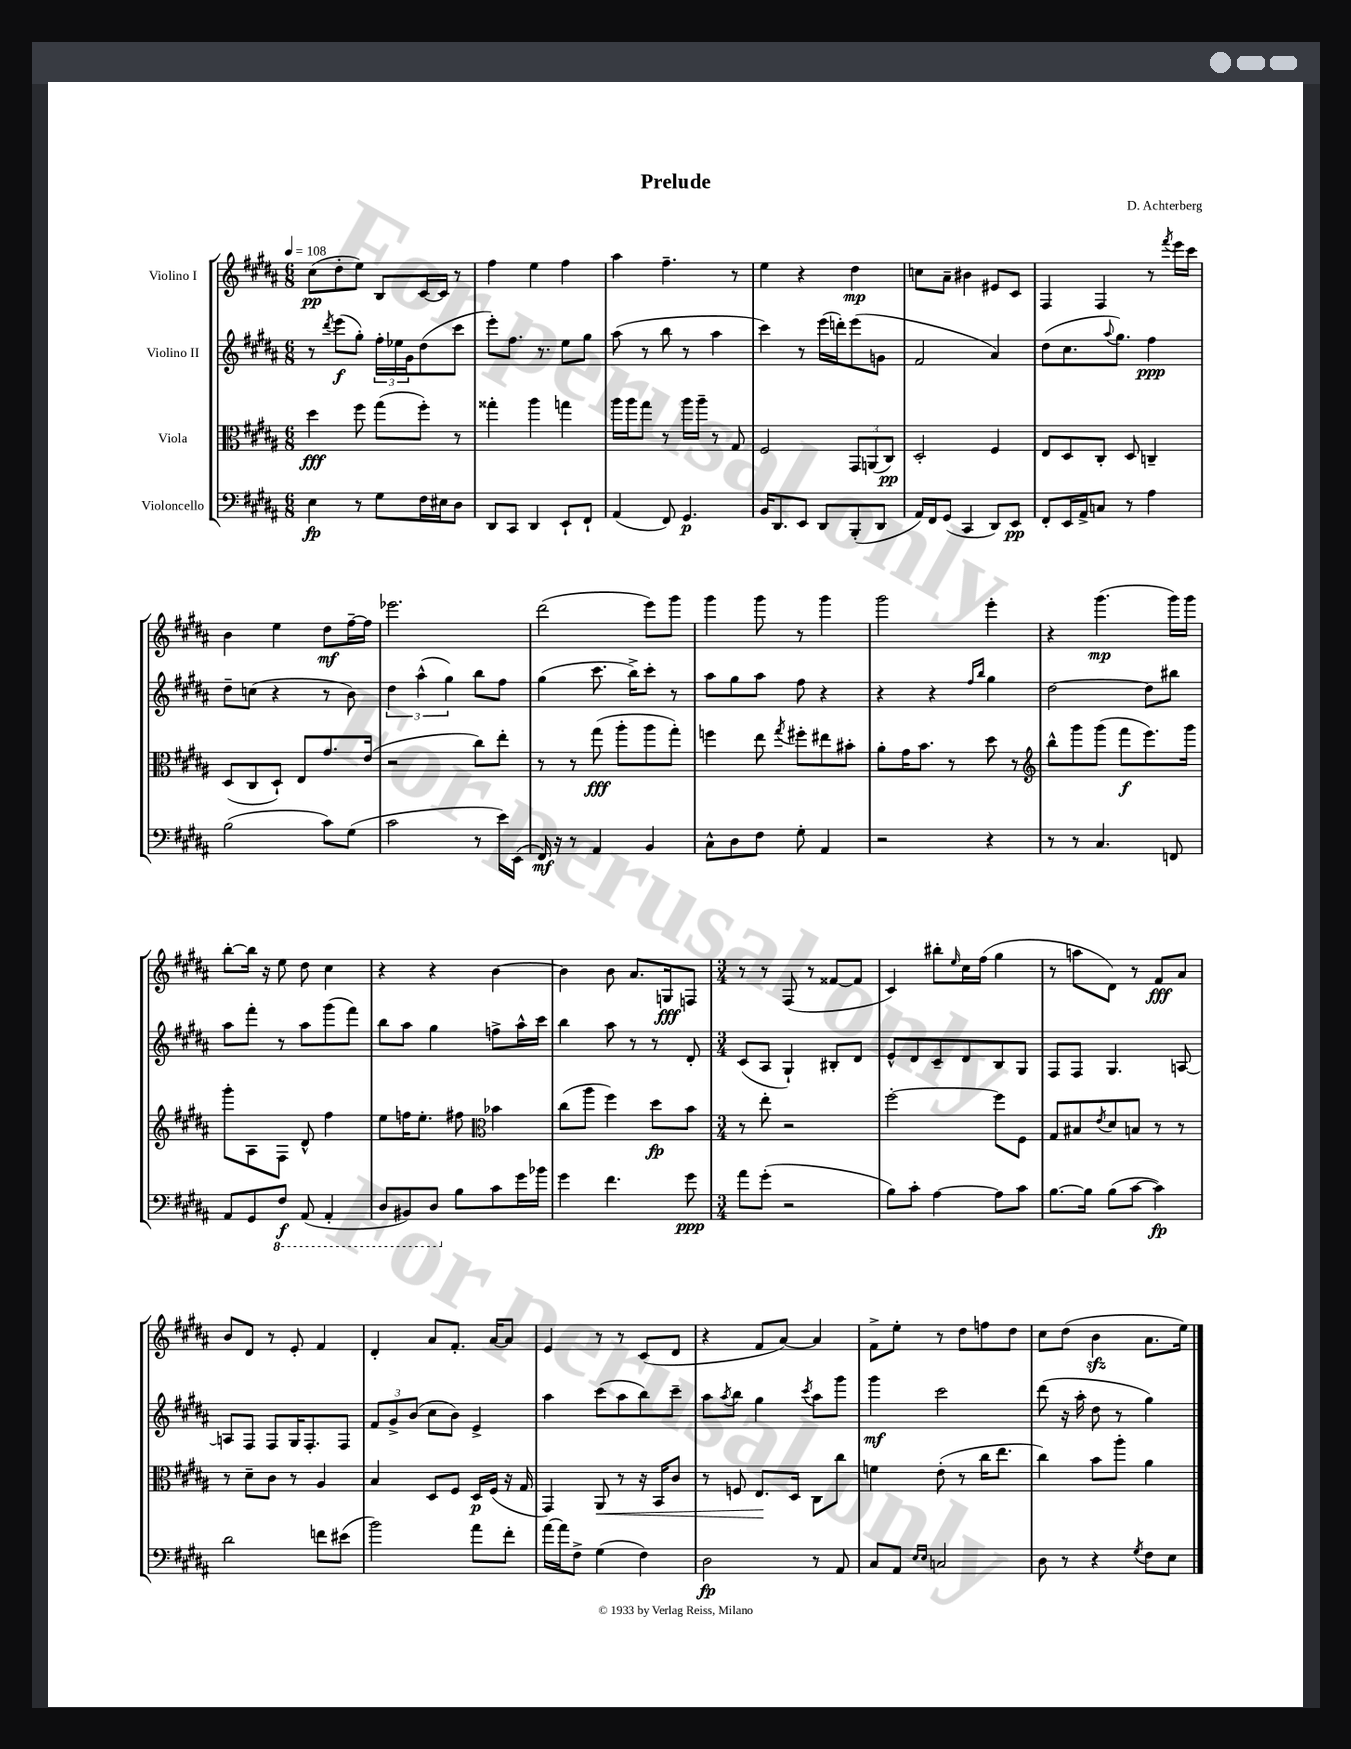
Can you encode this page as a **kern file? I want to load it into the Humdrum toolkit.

**kern	**kern	**kern	**kern
*staff4	*staff3	*staff2	*staff1
*clefF4	*clefC3	*clefG2	*clefG2
*k[f#c#g#d#a#]	*k[f#c#g#d#a#]	*k[f#c#g#d#a#]	*k[f#c#g#d#a#]
*M6/8	*M6/8	*M6/8	*M6/8
*MM108	*MM108	*MM108	*MM108
4E	4dd#	8r	(8cc#
.	.	8qddd#	.
.	.	(8eee	8dd#'
8r	8ff#	8gg#')	8ee)
8G#	(8gg#	24ff#'	8B
.	.	24ee-	.
.	.	24g#	.
16F#	8ff#')	(8dd#	[16c#
16E#	.	.	16c#]
8D#	8r	8ccc#	8r
=	=	=	=
8DD#	4gg##'	8eee')	4ff#
8CC#	.	8.ff#	.
4DD#	4aa#	.	4ee
.	.	8.r	.
8EE`	4gg	8ee	4ff#
8FF#`	.	8gg#	.
=	=	=	=
(4AA#	16aa#	(8aa#	4aa#
.	16aa#	.	.
.	8gg#	8r	.
8FF#)	8r	8bb	4.ff#~
4.GG#	16aa#	8r	.
.	16aa#~	.	.
.	8r	4aa#	.
.	8G#	.	8r
=	=	=	=
16BB	2F#	4ccc#)	4ee
8.DD#	.	.	.
8EE	.	8r	4r
8DD#	.	(16eee	.
.	.	16ddd')	.
(8BBB'	12GG#	(8eee	4dd#
.	(12AA	.	.
8DD#	.	8g	.
.	12C#)	.	.
=	=	=	=
16AA#)	2D#'	2f#	8cc
16FF#	.	.	.
(8GG#	.	.	8a#~
4CC#	.	.	4b#
8DD#)	4F#	4a#)	8e#
8EE	.	.	8c#
=	=	=	=
8FF#'	8E	(8dd#	4F#
16EE	8D#	8.cc#	.
16AA#^	.	.	.
8C	8C#'	.	4F#
.	.	8qqaa#	.
.	.	8.gg#)	.
8r	8D#	.	.
4A#	4C~	4ff#	8r
.	.	.	8qfff#
.	.	.	16eee
.	.	.	16ccc#
=	=	=	=
(2B	(8D#	8dd#~	4b
.	8C#	(8cc	.
.	8D#`)	4r	4ee
.	8E	.	.
8c#)	8.g#	8r	8dd#
(8G#	.	8b)	[16ff#~
.	(16e	.	16ff#]
=	=	=	=
2c#	2r	6dd#	2.eee-
.	.	(6aa#^^	.
.	.	6gg#)	.
8r	8cc#)	8bb	.
16e)	8ee'	8ff#	.
(16EE	.	.	.
=	=	=	=
16FF#)	8r	(4gg#	(2ddd#
16r	.	.	.
8r	8r	.	.
4AA#	(8gg#	8.ccc#	.
.	8aa#'	.	.
.	.	16bb^)	.
4BB	8aa#	8ccc#'	8eee)
.	8gg#')	8r	8ggg#
=	=	=	=
8C#^^	4ff	8aa#	4ggg#
8D#	.	8gg#	.
8F#	8ee	8aa#	8ggg#
.	8qgg#	.	.
8G#'	8ff#'	8ff#	8r
4AA#	8ee#	4r	4ggg#
.	8b#'	.	.
=	=	=	=
2r	8a#'	4r	2ggg#
.	16g#	.	.
.	8.b	.	.
.	.	4r	.
.	8r	.	.
.	.	16qqff#	.
.	.	16qqbb	.
4r	8dd#	4gg#	4eee'
.	8r	.	.
=	=	=	=
*	*clefG2	*	*
8r	8bb^^	[2dd#	4r
8r	8ggg#	.	.
4.C#	(8ggg#	.	(4.ggg#
.	8fff#	.	.
.	8.eee)	8dd#]	.
8FF	.	8bb#	16ggg#)
.	16ggg#	.	16ggg#
=	=	=	=
8AA#	8ggg#'	8aa#	[8bb'
8GG#	8A#	8fff#'	16bb]
.	.	.	16r
8FF#	8F#	8r	8ee
(8AAA#	8d#^^	8aa#	8dd#
4AAA#'	4ff#	(8ggg#	4cc#
.	.	8fff#)	.
=	=	=	=
8DD#	8ee	8bb	4r
8BBB#)	16ff	8aa#	.
.	8.ee'	.	.
8DD#	.	4gg#	4r
8B	8ff#	.	.
*	*clefC3	*	*
8c#	4b-	8ff^	[4b
16g#	.	16aa#^^	.
16b-	.	16ccc#	.
=	=	=	=
4g#	(8cc#	4bb	4b]
.	8aa#	.	.
4.f#	4ff#)	8aa#	8b
.	.	8r	8.a#
.	8dd#	8r	.
.	.	.	16G
8g#	8b	8d#'	8F
=	=	=	=
*M3/4	*M3/4	*M3/4	*M3/4
8a#	8r	(8c#	8r
(8g#'	8ee'	8A#	8r
2r	2r	4G#`)	(8F#
.	.	.	8r
.	.	8B#'	[8f##
.	.	8d#	8f##]
=	=	=	=
8B)	[2ff#'	8e^^	4c#)
8c#'	.	8d#	.
[4A#	.	8c#~	8bb#'
.	.	.	16qqee
.	.	8d#	16cc#
.	.	.	(16ff#
8A#]	8ff#]	8B	4gg#
8c#	8F#	8G#	.
=	=	=	=
[8.B	8G#	8F#	8r
.	8B#	8F#	8aa
16B]	.	.	.
.	8qe	.	.
(8B	8d#	4.G#	8d#)
[8c#	8B	.	8r
4c#])	8r	.	8f#
.	8r	[8A	8a#
=	=	=	=
2d#	8r	8A]	8b
.	8d#~	8F#	8d#
.	8c#	8F#	8r
.	8r	16G#	8e'
.	.	8.F#'	.
8f	4A#	.	4f#
(8e#	.	8F#	.
=	=	=	=
2b)	4B	12f#	4d#'
.	.	12g#^	.
.	.	(12b	.
.	8D#	8cc#	8a#
.	8F#	8b)	8.f#'
8a#	16D#	4e^	.
.	(16F#	.	[16a#
8f#'	16r	.	8a#]
.	16G#	.	.
=	=	=	=
[16a#	4GG#)	4aa#	4e
16a#]	.	.	.
8F#^	.	.	.
(4G#	8AA#	(8ccc#	8r
.	8r	8aa#	8r
4F#)	16r	8bb)	(8c#
.	16BB	.	.
.	8c#	8ccc#~	8d#
=	=	=	=
2D#	8r	8aa#	4r
.	.	8qaa#	.
.	8F	8bb	.
.	8.E	4gg#	8f#
.	.	.	[8a#)
.	16D#	.	.
.	.	8qccc#	.
8r	8C#	8aa#	4a#]
8AA#	8cc#	8ggg#	.
=	=	=	=
8C#	4f	4ggg#	8f#^
8AA#	.	.	8ee'
16qqE	.	.	.
16qqE	.	.	.
2C	(8e'	2ccc#	8r
.	8r	.	8dd#
.	16cc#	.	8ff
.	8.ee	.	.
.	.	.	8dd#
=	=	=	=
8D#	4cc#)	(8ddd#	8cc#
8r	.	16r	(8dd#
.	.	16aa#'	.
4r	8b	8dd#	4b
.	8aa#'	8r	.
8qG#	.	.	.
8F#	4a#	4gg#)	8.a#
8E	.	.	.
.	.	.	16ee)
==	==	==	==
*-	*-	*-	*-
